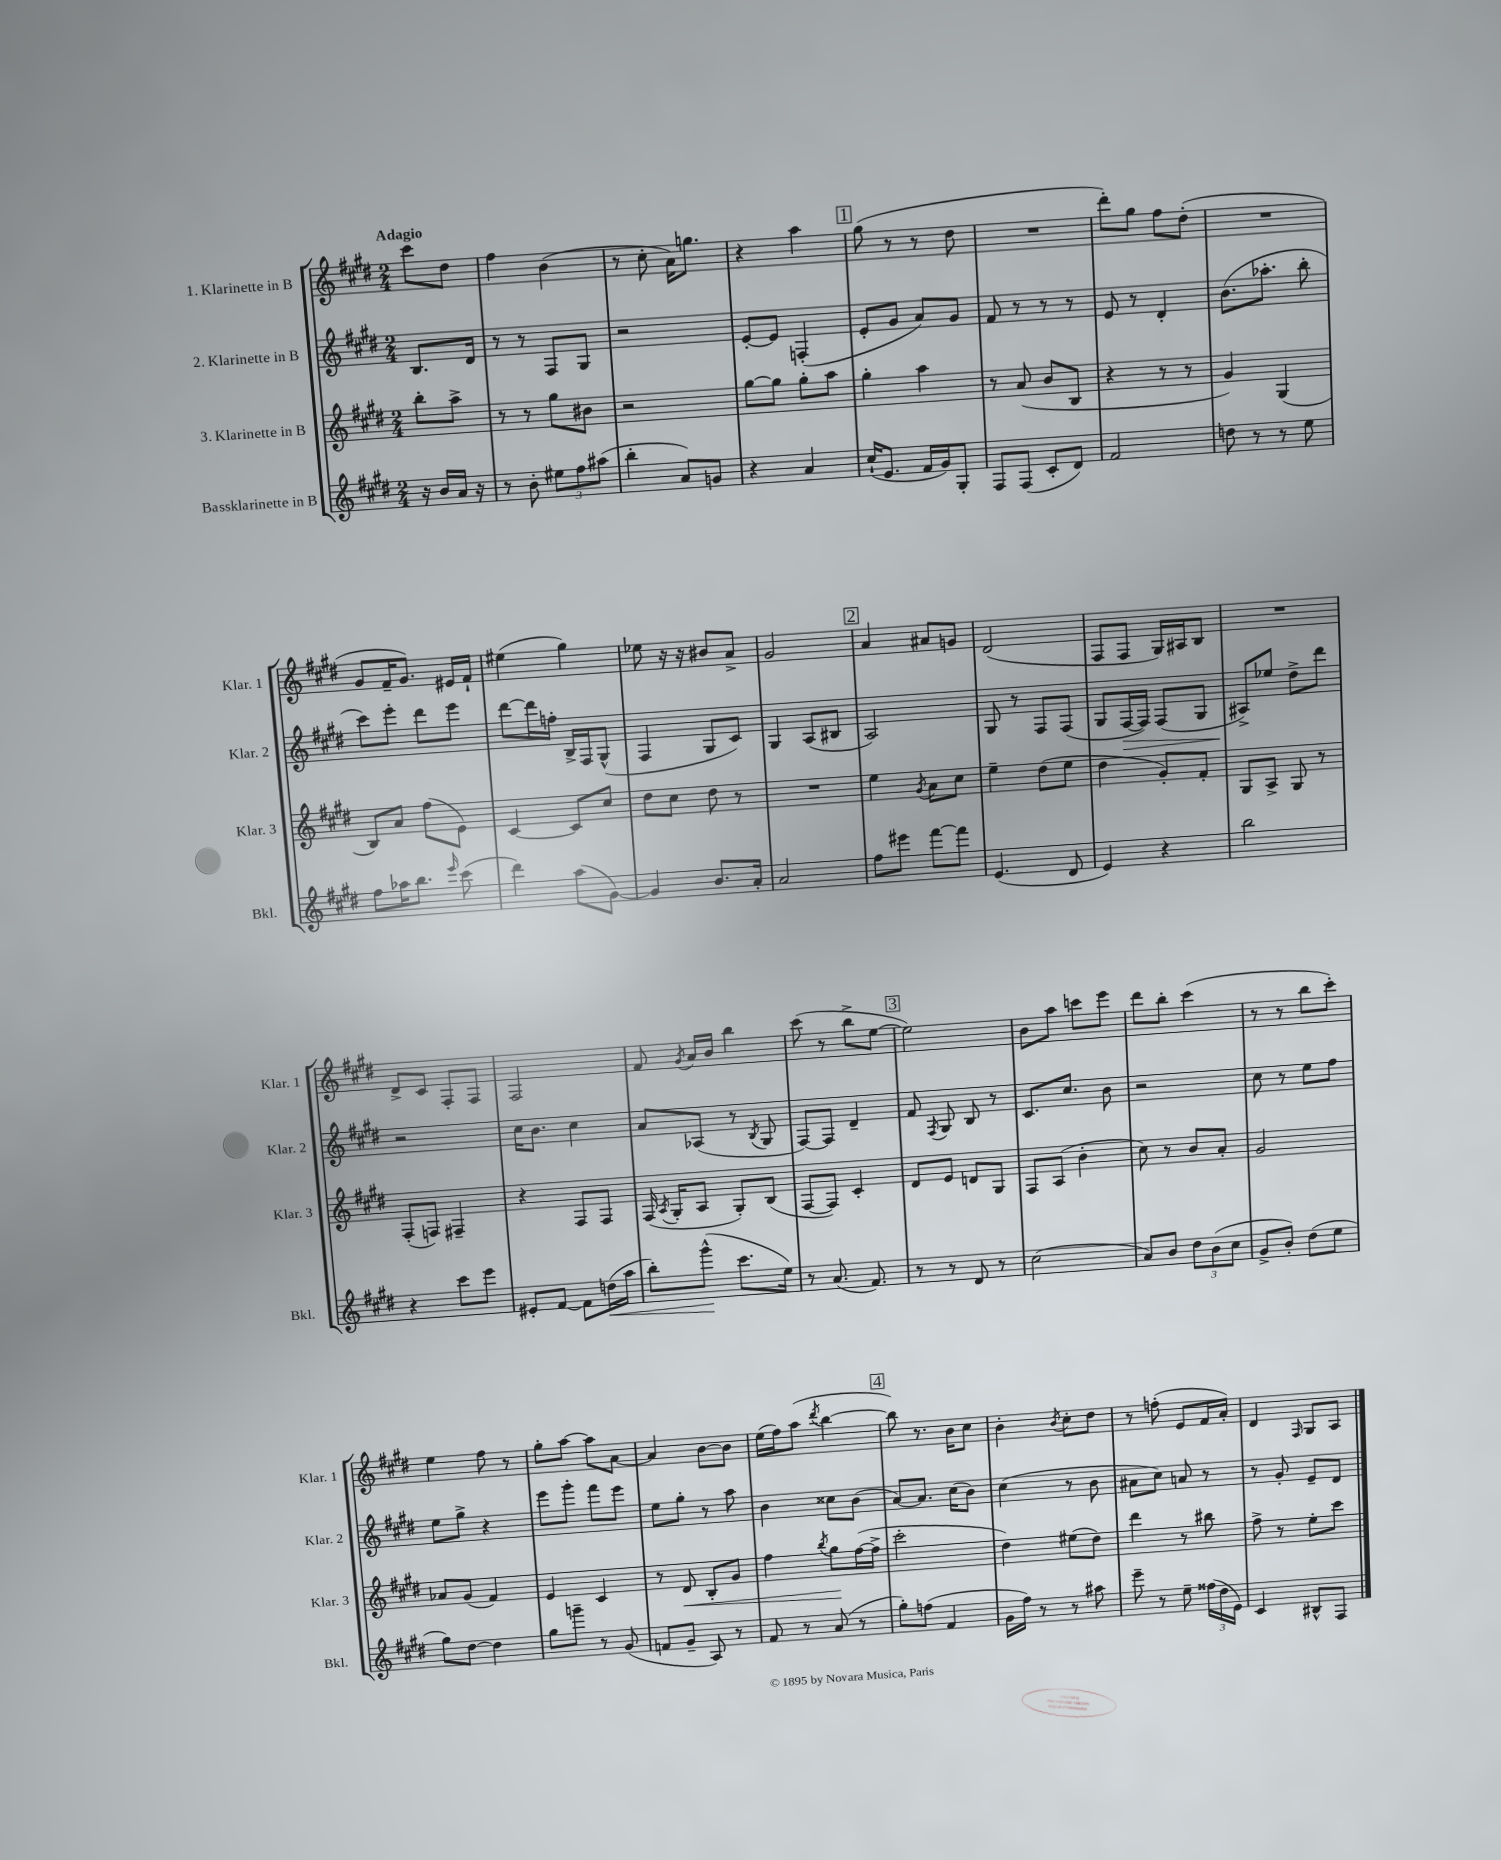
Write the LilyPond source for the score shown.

<<
\new StaffGroup <<
\new Staff = "s0" \with { instrumentName = "1. Klarinette in B" shortInstrumentName = "Klar. 1" } {
    \clef treble \key e \major \numericTimeSignature \time 2/4 \partial 4 \tempo "Adagio"
    \autoBeamOff cis'''8[ dis''8] |
    fis''4 b'4( |
    r8 cis''8-. a'16[) g''8.] |
    r4 a''4 |
    \mark \markup { \box "1" } gis''8( r8 r8 dis''8 |
    R2 |
    dis'''8[-.) gis''8] fis''8[ dis''8]-.( |
    R2 |
    gis'8[ fis'16-- gis'8.]) eis'16[ fis'16]-! |
    eis''4( gis''4) |
    ees''8 r16 r16 bis'8[ a'8]-> |
    gis'2 |
    \mark \markup { \box "2" } a'4 ais'8[ g'8] |
    dis'2( |
    fis8[ fis8] gis16[) ais16 b8] |
    R2 |
    dis'8[-> cis'8] fis8[-. fis8] |
    fis2 |
    fis'8 \acciaccatura { gis'8 } a'16[ b'16] b''4 |
    cis'''8( r8 b''8[-> e''8]~ |
    \mark \markup { \box "3" } e''2) |
    b'8[ a''8] c'''8[ e'''8] |
    dis'''8[ b''8]-. cis'''4( |
    r8 r8 b''8[ cis'''8]-.) |
    e''4 fis''8 r8 |
    gis''8[-. a''8]~ a''8[ a'8]~ |
    a'4 b'8[~ b'8] |
    e''16[( fis''16) a''8]( \acciaccatura { dis'''8 } b''4~ |
    \mark \markup { \box "4" } b''8) r8. b'16[ cis''8] |
    b'4-. \acciaccatura { b'8 } cis''8[-. dis''8] |
    r8 f''8-.( e'8[ fis'16 a'16]-.) |
    dis'4 \grace { fis16 } gis8[ a8] \bar "|." |
}
\new Staff = "s1" \with { instrumentName = "2. Klarinette in B" shortInstrumentName = "Klar. 2" } {
    \clef treble \key e \major \numericTimeSignature \time 2/4 \partial 4
    \autoBeamOff b8.[ dis'16] |
    r8 r8 fis8[ gis8] |
    r2 |
    e'8[~-. e'8] f4-.( |
    \mark \markup { \box "1" } e'8[-. gis'8] a'8[) gis'8] |
    fis'8 r8 r8 r8 |
    e'8 r8 dis'4-. |
    b'8.[( aes''8.]-. b''8-. |
    cis'''8[) e'''8]-. dis'''8[ e'''8] |
    dis'''8[~ dis'''16 f''16]-. b16[-> fis16 gis8]-^( |
    fis4 gis8[ cis'8]) |
    gis4 a8[( bis8] |
    \mark \markup { \box "2" } a2) |
    gis8 r8 fis8[ fis8]( |
    gis8[ fis16~\> fis16]) fis8[( gis8] |
    ais8[->\!) ees''8] dis''8[-> dis'''8] |
    r2 |
    cis''16[ b'8.] cis''4 |
    a'8[ aes8]( r8 \acciaccatura { b8 } gis8 |
    fis8[~) fis8] dis'4-- |
    \mark \markup { \box "3" } fis'8 \acciaccatura { fis8 } gis8 b8 r8 |
    cis'8.[ cis''8.] b'8 |
    r2 |
    cis''8 r8 e''8[ fis''8] |
    e''8[ gis''8]-> r4 |
    e'''8[ gis'''8]-. fis'''8[ e'''8] |
    e''8[ gis''8]-. r8 a''8 |
    b'4 cisis''8[ b'8]( |
    \mark \markup { \box "4" } a'8[~) a'8.] cis''16[( b'8]) |
    cis''4( r8 b'8 |
    ais'8[ cis''8]) a'8 r8 |
    r8 gis'8-. e'8[-- dis'8] \bar "|." |
}
\new Staff = "s2" \with { instrumentName = "3. Klarinette in B" shortInstrumentName = "Klar. 3" } {
    \clef treble \key e \major \numericTimeSignature \time 2/4 \partial 4
    \autoBeamOff b''8[-. a''8]-> |
    r8 r8 gis''8[ bis'8] |
    r2 |
    gis''8[~ gis''8] gis''8[-. a''8] |
    \mark \markup { \box "1" } gis''4-. a''4 |
    r8 a'8( b'8[ b8] |
    r4 r8 r8 |
    gis'4) gis4( |
    b8[) a'8] fis''8[( e'8]) |
    cis'4~ cis'8[ cis''8] |
    dis''8[ cis''8] dis''8 r8 |
    R2 |
    \mark \markup { \box "2" } e''4 \acciaccatura { gis'8 } a'8[ cis''8] |
    e''4-- dis''8[( e''8] |
    dis''4 gis'8[-.) fis'8]-. |
    gis8[ a8]-> gis8 r8 |
    fis8[-.( f8]) fis4-- |
    r4 fis8[ fis8] |
    fis16( \acciaccatura { a8 } gis16[-. a8] gis8[-.) b8]( |
    fis8[~ fis8]) cis'4-. |
    \mark \markup { \box "3" } dis'8[ e'8] d'8[ gis8] |
    fis8[ a8]( b'4-. |
    cis''8) r8 b'8[ a'8]-. |
    gis'2 |
    aes'8[ gis'8]( fis'4) |
    e'4 cis'4 |
    r8 dis'8\< b8[-. gis'8] |
    fis''4 \acciaccatura { b''8 } gis''8[\! fis''16~( fis''16]-> |
    \mark \markup { \box "4" } cis'''2-. |
    dis''4) eis''8[( dis''8]) |
    dis'''4 r8 bis''8 |
    fis''8-> r8 e''8[-. cis'''8] \bar "|." |
}
\new Staff = "s3" \with { instrumentName = "Bassklarinette in B" shortInstrumentName = "Bkl." } {
    \clef treble \key e \major \numericTimeSignature \time 2/4 \partial 4
    \autoBeamOff r16 b'16[ a'16] r16 |
    r8 b'8-. \tuplet 3/2 { eis''8[ fis''8 ais''8]( } |
    b''4-. a'8[) g'8] |
    r4 a'4 |
    \mark \markup { \box "1" } cis''16[-!( e'8.] fis'16[ gis'16) gis8]-. |
    fis8[ fis8]( cis'8[-. dis'8]) |
    fis'2 |
    d''8 r8 r8 e''8 |
    fis''8[ aes''16 b''8.] \grace { e'''16 } cis'''8( |
    dis'''4) a''8[( gis'8]~) |
    gis'4 b'8.[ a'16]-. |
    a'2 |
    \mark \markup { \box "2" } fis''8[ eis'''8] fis'''8[~ fis'''8] |
    e'4.( dis'8 |
    e'4) r4 |
    b''2 |
    r4 cis'''8[ e'''8] |
    eis'8[-. fis'8]~ fis'8[ d''16\<( a''16] |
    b''8[-.) gis'''8]-^\!( cis'''8.[ e''16]) |
    r8 a'8.( fis'8.) |
    \mark \markup { \box "3" } r8 r8 dis'8 r8 |
    cis''2( |
    a'8[) b'8] \tuplet 3/2 { dis''8[ b'8( cis''8] } |
    gis'8[-> b'8]-.) dis''8[( e''8] |
    gis''8[) dis''8]~ dis''4 |
    gis''8[ g'''8]-- r8 gis'8( |
    f'8[ gis'8]-- a8) r8 |
    fis'8 r8 a'8( r8 |
    \mark \markup { \box "4" } gis''8[-.) f''8]( fis'4 |
    gis'16[ fis''16]) r8 r8 ais''8 |
    e'''8-- r8 e''8-- \tuplet 3/2 { fisis''16[( dis''16 e'16]) } |
    cis'4 bis8[-^ fis8] \bar "|." |
}
>>
>>
\layout { \context { \Score \remove "Bar_number_engraver" } }
